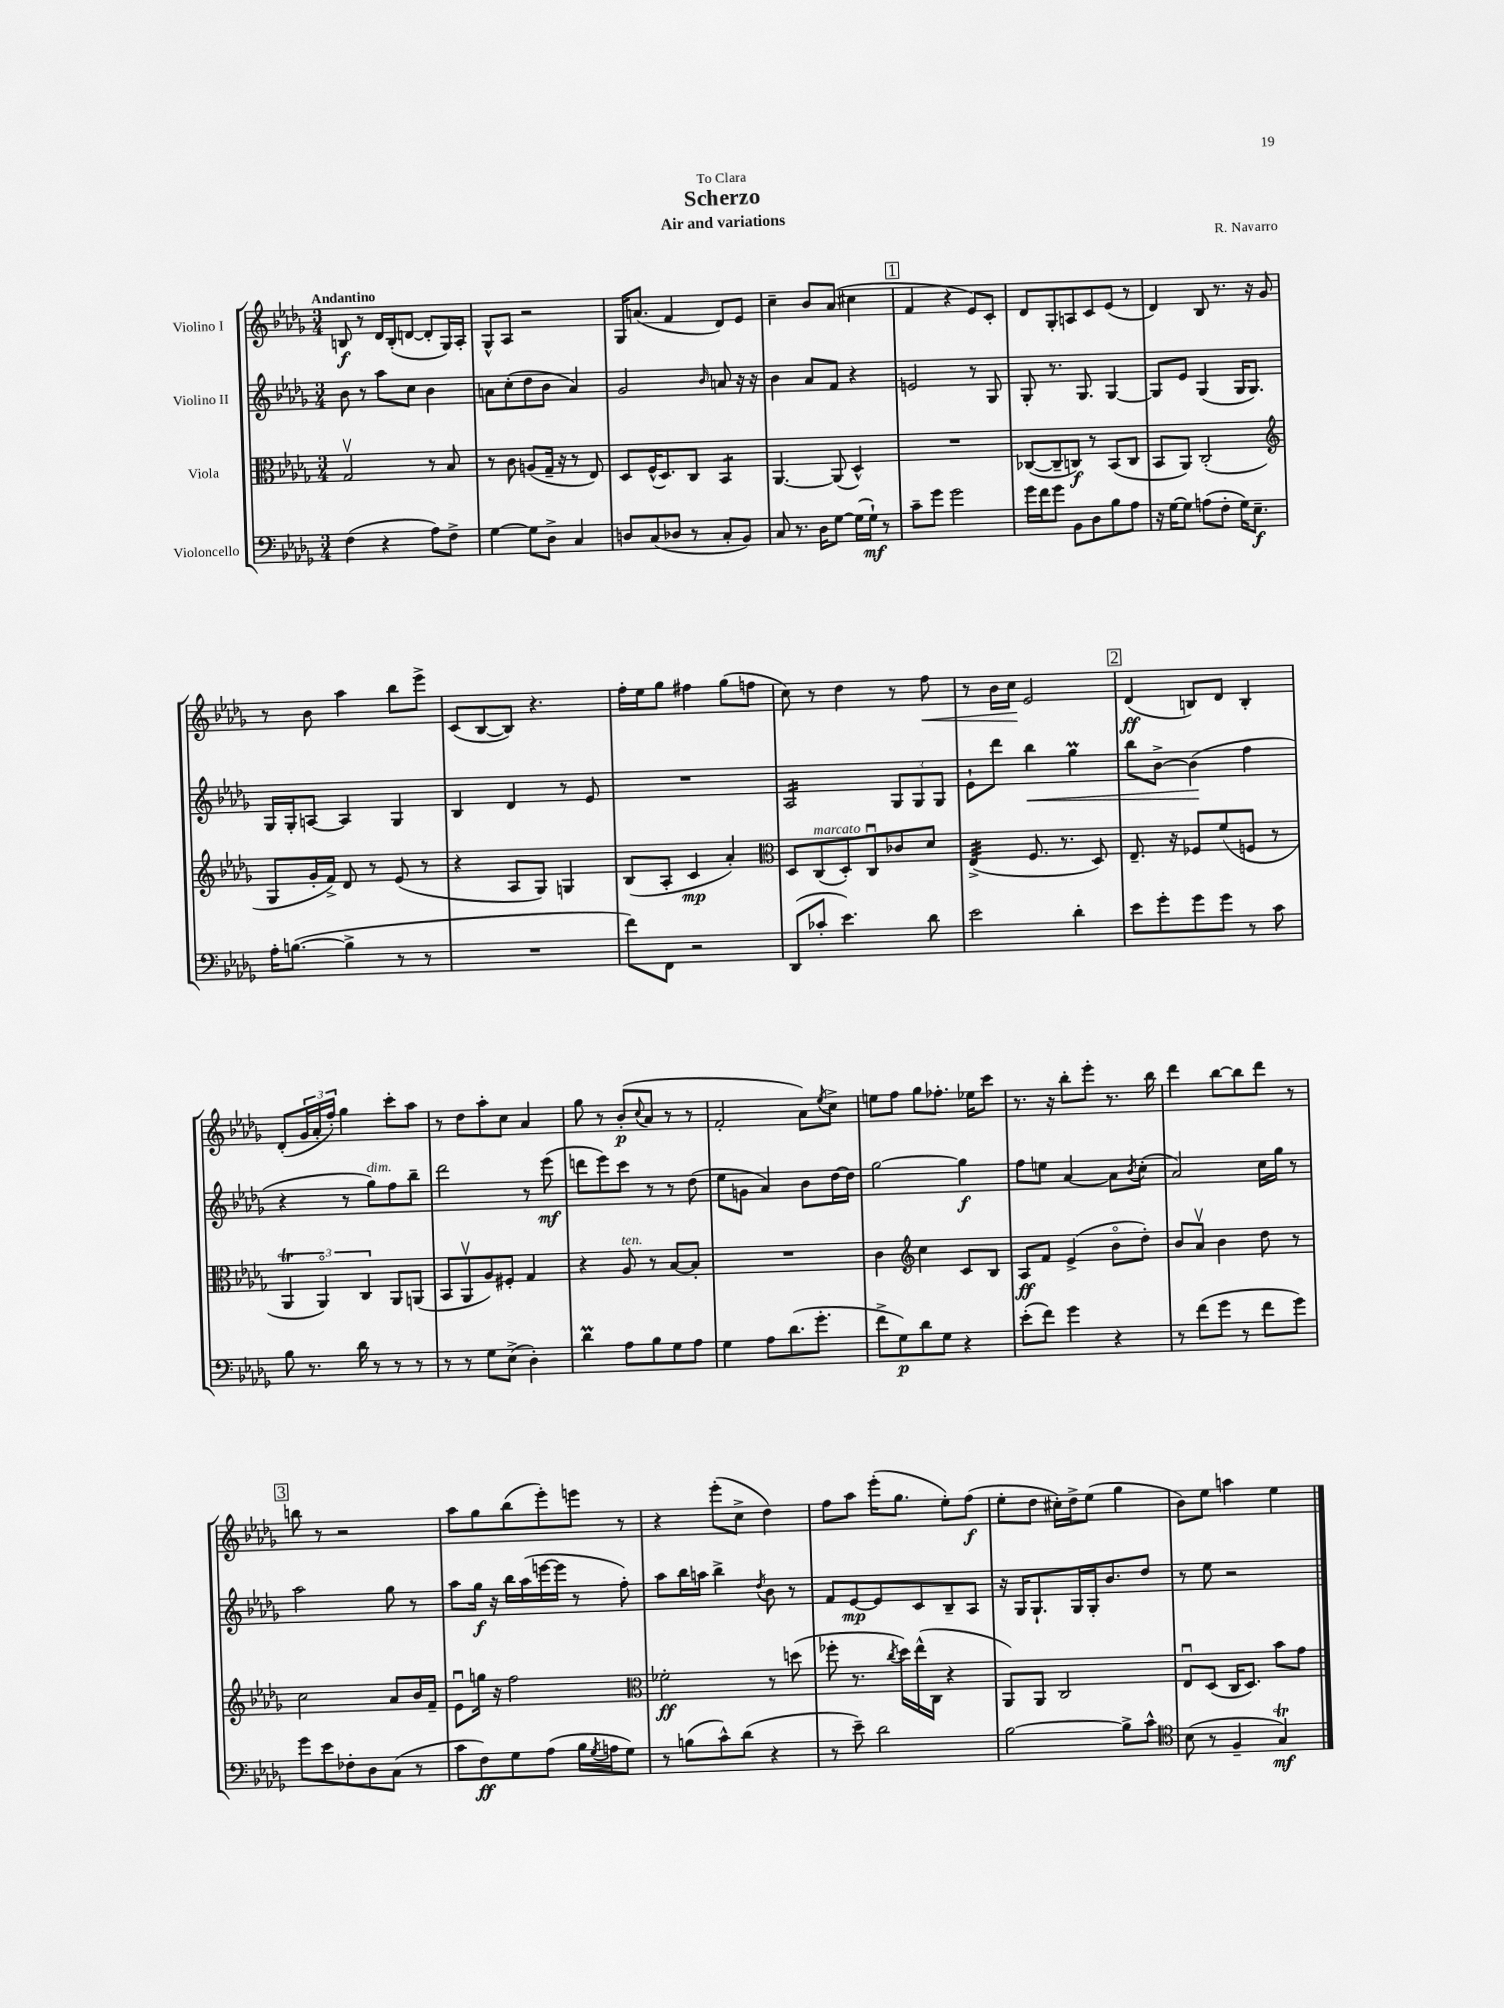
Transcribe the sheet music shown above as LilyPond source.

\header { title = "Scherzo" composer = "R. Navarro" subtitle = "Air and variations" dedication = "To Clara" }
<<
\new StaffGroup <<
\new Staff = "s0" \with { instrumentName = "Violino I" } {
    \clef treble \key des \major \numericTimeSignature \time 3/4 \tempo "Andantino"
    b8\f r8 des'16 b16-.( d'8~ d'8-. ges16) aes16-. |
    ges8-^ aes8 r2 |
    ges16 a'8.( f'4 des'8) ees'8 |
    c''4-- bes'8 aes'8( cis''4 |
    \mark \markup { \box "1" } f'4 r4 ees'8) c'8-. |
    des'8 ges8-. a8 c'8 ees'8( r8 |
    des'4) bes8 r8. r16 ges'8 |
    r8 bes'8 aes''4 bes''8 ees'''8-> |
    c'8( bes8~ bes8) r4. |
    f''16-. ees''16 ges''8 fis''4 ges''8( f''8 |
    c''8) r8 des''4 r8 f''8\< |
    r8 bes'16 c''16\! ees'2 |
    \mark \markup { \box "2" } des'4\ff( b8) des'8 b4-. |
    des'8-.( \tuplet 3/2 { ges'16 aes'16-. f''16-.) } ges''4 c'''8-. aes''8 |
    r8 des''8 aes''8-. c''8 aes'4 |
    ges''8 r8 bes'8-.\p( \appoggiatura { c''8 } aes'8 r8 r8 |
    f'2-. aes'8) \acciaccatura { ees''8 } c''8-> |
    e''8 f''8 ges''8 fes''8.-. ees''16 c'''8 |
    r8. r16 bes''8-. ees'''8-. r8. bes''16 |
    des'''4 bes''8~ bes''8 des'''8 r8 |
    \mark \markup { \box "3" } b''8 r8 r2 |
    aes''8 ges''8 bes''8( ees'''8-.) e'''8 r8 |
    r4 ees'''8-.( c''8-> des''4) |
    f''8 aes''8 ees'''16-.( ges''8. ees''8-.) f''8\f( |
    ees''8-. des''8 cis''16-.) des''16-> ees''8( ges''4 |
    bes'8) ees''8 a''4 ees''4 \bar "|." |
}
\new Staff = "s1" \with { instrumentName = "Violino II" } {
    \clef treble \key des \major \numericTimeSignature \time 3/4
    bes'8 r8 aes''8 c''8 bes'4 |
    a'8 c''8-.( des''8 bes'8 a'4) |
    ges'2 \grace { bes'16 } a'8 r16 r16 |
    bes'4 aes'8 f'8 r4 |
    \mark \markup { \box "1" } e'2 r8 ges8 |
    ges8-. r8. ges8. ges4~ |
    ges8 ees'8 ges4( ges16 ges8.) |
    ges16 ges16-. a8~ a4 ges4 |
    bes4 des'4 r8 ees'8 |
    R2. |
    aes2:16 \tuplet 3/2 { ges8 ges8 ges8 } |
    ees'8-! des'''8 bes''4\< ges''4\prall |
    \mark \markup { \box "2" } bes''8 bes'8~-> bes'4\!( f''4 |
    r4 r8 ges''8^\markup { \italic "dim." }) f''8 bes''8-- |
    des'''2 r8 ees'''8\mf( |
    d'''8 ees'''8) c'''8 r8 r8 des''8( |
    ees''8 g'8 aes'4) bes'8 des''16~ des''16 |
    ges''2~ ges''4\f |
    f''8 e''8 aes'4~ aes'8 \acciaccatura { bes'8 } c''8-.( |
    aes'2) c''16 ges''16 r8 |
    \mark \markup { \box "3" } aes''2 ges''8 r8 |
    aes''8 ges''16\f r16 bes''16 aes''16( e'''16~ e'''16 r8 f''8-.) |
    aes''8 bes''16 a''16 bes''4-> \acciaccatura { des''8 } bes'8 r8 |
    f'8 ees'8~\mp ees'8 c'8 bes8-- aes8 |
    r16 ges16 ges8.-! ges16 ges16-. bes'8. des''8 |
    r8 ees''8 r2 \bar "|." |
}
\new Staff = "s2" \with { instrumentName = "Viola" } {
    \clef alto \key des \major \numericTimeSignature \time 3/4
    ges2\upbow r8 bes8 |
    r8 c'8 a8( ges16-- r16 r8 ees8) |
    des8 f16-^( des8.) c8 bes,4:8 |
    aes,4.~ aes,8( des4-^) |
    \mark \markup { \box "1" } R2. |
    ces8~( ces8-- c8\f) r8 bes,8( c8 |
    bes,8 aes,8) c2-.( |
    \clef treble ges8 ges'16-. f'16->) des'8 r8 ees'8( r8 |
    r4 aes8 ges8) g4 |
    bes8( aes8-. c'4\mp aes'4-.) |
    \clef alto des8 c8^\markup { \italic "marcato" }( des8-.) c8\downbow ces'8 des'8 |
    ees4:32->( f8. r8. des8) |
    \mark \markup { \box "2" } ees8.-- r16 fes8 f'8( f8 r8 |
    \tuplet 3/2 { aes,4\trill aes,4\flageolet) c4 } aes,8 a,8( |
    bes,8 aes,8\upbow aes8) fis8-. ges4 |
    r4 aes8^\markup { \italic "ten." } r8 bes8~ bes8-. |
    R2. |
    c'4 \clef treble c''4 c'8 bes8 |
    aes8\ff f'8 ees'4->( bes'8\flageolet des''8-.) |
    bes'8 aes'8\upbow bes'4 des''8 r8 |
    \mark \markup { \box "3" } c''2 aes'8 bes'16 f'16-- |
    ees'8\downbow g''16 r16 f''2 |
    \clef alto fes'2-.\ff r8 d''8( |
    fes''8-. r8. \acciaccatura { c''8 } des''16) ees''16-^( c16 r4 |
    aes,8) aes,8 c2 |
    ees8\downbow des8( c16 des8.) bes'8 ges'8 \bar "|." |
}
\new Staff = "s3" \with { instrumentName = "Violoncello" } {
    \clef bass \key des \major \numericTimeSignature \time 3/4
    f4( r4 aes8) f8-> |
    ges4~ ges8 des8-> c4 |
    d8 c8( des8 r8 c8-. bes,8) |
    c8 r8. des16 ges8~ ges16( ges16-!\mf) r8 |
    \mark \markup { \box "1" } c'8-- ges'8 ges'2 |
    ges'16 f'16 ges'8 bes,8 des8 bes8 aes8 |
    r16 ges16~ ges8 a8( f8-. ges16) ees8.--\f |
    aes16-. b8.~( b4-> r8 r8 |
    R2. |
    f'8) f,8 r2 |
    des,8( ces'8-. ees'4.) des'8 |
    ees'2 des'4-. |
    \mark \markup { \box "2" } ees'8 ges'8-. ges'8 ges'8 r8 c'8 |
    bes8 r8. des'16 r8 r8 r8 |
    r8 r8 ges8 ees8->( des4-.) |
    des'4\prall aes8 bes8 ges8 aes8 |
    ges4 aes8 des'8.( ges'8.-. |
    f'8-> ges8\p) des'8 ges8 r4 |
    ees'8-.( f'8) ges'4 r4 |
    r8 f'8( ges'8 r8 f'8 ges'8) |
    \mark \markup { \box "3" } ges'8 ees'8 fes8-. des8 c8( r8 |
    c'8 f8\ff) ges8 aes8( bes16 \acciaccatura { ges8 } a16 ges8) |
    r8 b8( c'8-^) des'8( r4 |
    r8 ees'8--) des'2 |
    bes2~ bes8-> c'8-^ |
    \clef tenor bes8( r8 f4-- ges4\trill\mf) \bar "|." |
}
>>
>>
\layout { \context { \Score \remove "Bar_number_engraver" } }
